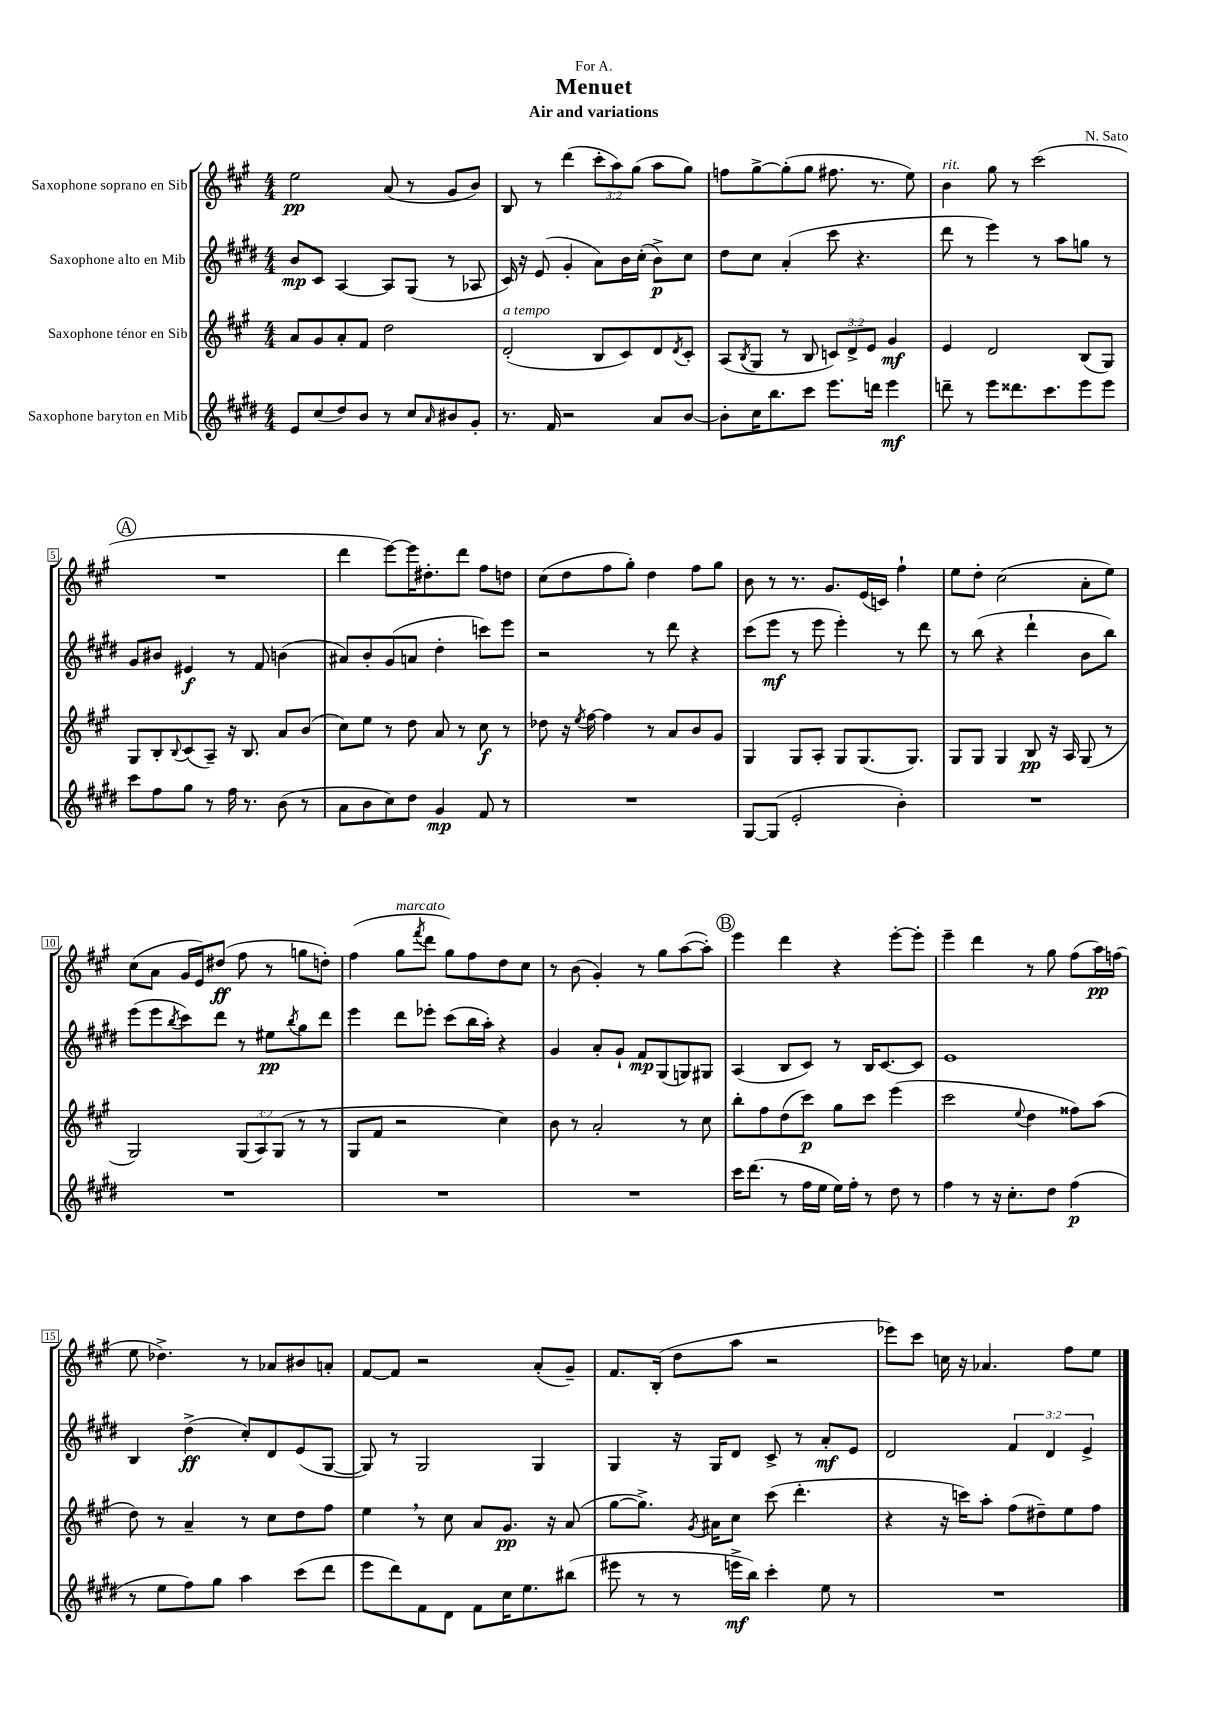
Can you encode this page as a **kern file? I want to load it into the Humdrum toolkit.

**kern	**kern	**kern	**kern
*staff4	*staff3	*staff2	*staff1
*clefG2	*clefG2	*clefG2	*clefG2
*k[f#c#g#d#]	*k[f#c#g#]	*k[f#c#g#d#]	*k[f#c#g#]
*M4/4	*M4/4	*M4/4	*M4/4
8e/L	8a/L	8b/L	2ee\
(8cc#/	8g#/	8c#/J	.
8dd#/)	8a'/	[4A/	.
8b/J	8f#/J	.	.
8r	2dd\	8A/]L	(8a/
8cc#/L	.	(8G#/J	8r
16qqa/	.	.	.
8b#/	.	8r	8g#/L
8g#'/J	.	8A-/	8b/J)
=	=	=	=
8.r	(2d'/	16c#/)	8B/
.	.	16r	.
.	.	(8e/	8r
16f#/	.	.	.
2r	.	4g#'/	(4ddd\
.	8B/L	8a\L)	12ccc#'\L
.	.	.	12aa\)
.	8c#/)	16b\L	.
.	.	.	(12gg#\J
.	.	(16cc#'\JJ	.
8a/L	8d/	8b^\L)	8aa\L
.	8qd/	.	.
[8b/J	8c#'/J	8cc#\J	8gg#\J)
=	=	=	=
8b'\]L	(8A/L	8dd#\L	8ff\L
.	8qB/	.	.
16cc#\K	8G#/J	8cc#\J	[8gg#^\
8.bb\	.	.	.
.	8r	(4a'/	(8gg#'\]
8ccc#\J	8B/	.	8gg#\J
8.eee\L	12c/L)	8ccc#\	8.ff#\
.	12d^/	.	.
.	.	4.r	.
.	12e/J	.	.
16ddd\Jk	.	.	8.r
4eee\	4g#/	.	.
.	.	.	8ee\)
=	=	=	=
8ddd~\	4e/	8ddd#\	4b\
8r	.	8r	.
8eee\L	2d/	4eee\)	8gg#\
8.ddd##\	.	.	8r
.	.	8r	(2ccc#\
8.ccc#\	.	.	.
.	.	8aa\L	.
8eee\	(8B/L	8gg\J	.
8eee\J	8G#/J)	8r	.
=	=	=	=
8ccc#\L	8G#/L	8g#/L	1r
8ff#\	8B'/	8b#/J	.
.	8qqB/	.	.
8gg#\J	(8c#/	4e#/	.
8r	8A~/J)	.	.
16ff#\	16r	8r	.
8.r	8.B/	.	.
.	.	8f#/	.
(8b\	8a/L	(4b\	.
8r	(8b/J	.	.
=	=	=	=
8a\L	8cc#\L)	8a#/L)	4ddd\
8b\	8ee\J	8b'/	.
8cc#\)	8r	(8g#/	[8eee\L)
8dd#\J	8dd\	8a/J	16eee\]K
.	.	.	8.dd#'\
4g#/	8a/	4dd#'\	.
.	8r	.	8ddd\J
8f#/	8cc#\	8ccc\L)	8ff#\L
8r	8r	8eee\J	8dd\J
=	=	=	=
1r	8dd-\	2r	(8cc#\L
.	16r	.	8dd\
.	8qee/	.	.
.	[16ff#\	.	.
.	4ff#\]	.	8ff#\
.	.	.	8gg#'\J)
.	8r	8r	4dd\
.	8a/L	8ddd#\	.
.	8b/	4r	8ff#\L
.	8g#/J	.	8gg#\J
=	=	=	=
[8G#/L	4G#/	(8ccc#\L	8b\
(8G#/]J	.	8eee\J	8r
2e'/	8G#/L	8r	8.r
.	8A'/J	8eee\	.
.	.	.	8.g#/L
.	8G#/L	4eee'\)	.
.	(8.G#/	.	(16e/L
.	.	.	16c/JJ)
4b'\)	.	8r	4ff#`\
.	8.G#/J)	.	.
.	.	8ddd#\	.
=	=	=	=
1r	8G#/L	8r	8ee\L
.	8G#/J	(8bb\	8dd'\J
.	4G#/	4r	(2cc#\
.	8B/	4ddd#`\	.
.	16r	.	.
.	16A/	.	.
.	(8G#/	8b\L	8a'\L
.	8r	8bb\J)	8ee\J)
=	=	=	=
1r	2G#/)	(8eee\L	(8cc#\L
.	.	8eee\	8a\J
.	.	8qbb/	.
.	.	8ccc#\)	16g#/LL
.	.	.	16e/J)
.	.	8ddd#\J	(8dd#/J
.	(12G#/L	8r	8ff#\
.	12A/)	.	.
.	.	8ee#\L	8r
.	(12G#/J	.	.
.	.	8qbb/	.
.	8r	8gg#\	8gg\L
.	8r	8ddd#\J	8dd'\J)
=	=	=	=
1r	8G#/L	4eee\	(4ff#\
.	8f#/J	.	.
.	2r	8ddd#\L	8gg#\L
.	.	.	8qfff#/
.	.	8eee-'\J	8ddd\J
.	.	(8ccc#\L	8gg#\L)
.	.	16bb\L	8ff#\
.	.	16aa'\JJ)	.
.	4cc#\)	4r	8dd\
.	.	.	8cc#\J
=	=	=	=
1r	8b\	4g#/	8r
.	8r	.	(8b\
.	2a'/	8a'/L	4g#'/)
.	.	8g#`/J	.
.	.	8f#/L	8r
.	.	(8G#/	8gg#\L
.	8r	8G/)	([8aa\
.	8cc#\	8G#/J	8aa'\]J)
=	=	=	=
16ccc#\LK	8bb'\L	(4A/	4eee\
(8.ddd#\J	.	.	.
.	8ff#\	.	.
8r	(8dd\	8B/L	4ddd\
16ff#\LL	8ccc#\J)	8c#/J)	.
16ee\JJ	.	.	.
16ee\LL)	8gg#\L	8r	4r
16ff#'\JJ	.	.	.
8r	8ccc#\J	16B/LK	.
.	.	[8.c#/	.
8dd#\	(4eee\	.	[8eee'\L
8r	.	8c#/]J	8eee'\]J
=	=	=	=
4ff#\	2ccc#\	1e	4eee~\
8r	.	.	4ddd\
16r	.	.	.
8.cc#'\L	.	.	.
.	8qqee/	.	.
.	4dd\	.	8r
8dd#\J	.	.	8gg#\
(4ff#\	8ff##\L)	.	(8ff#\L
.	(8aa\J	.	16aa\L)
.	.	.	(16ff\JJ
=	=	=	=
8r	8dd\)	4B/	8ee\
8ee\L	8r	.	4.dd-^\)
8ff#\)	4a~/	(4dd#^\	.
8gg#\J	.	.	.
4aa\	8r	8cc#'/L)	8r
.	8cc#\L	8d#/	8a-/L
(8ccc#\L	8dd\	(8e/	8b#/
8ddd#\J	8ff#\J	[8G#/J	8a'/J
=	=	=	=
8eee\L	4ee\	8G#/])	[8f#/L
8ddd#\)	.	8r	8f#/]J
8f#\	8r	2G#/	2r
8d#\J	8cc#\	.	.
8f#\L	8a/L	.	.
16cc#\K	8.g#/J	.	.
8.ee\	.	.	.
.	.	4G#/	(8a'/L
.	16r	.	.
(8bb#\J	(8a/	.	8g#~/J)
=	=	=	=
8eee#\	[8gg#\L	4G#/	8.f#/L
8r	8.gg#^\]J)	.	.
.	.	.	(16B'/Jk
8r	.	16r	8dd\L
.	8qg#/	.	.
.	16a#\LK	16G#/LK	.
16eee^\LL	8cc#\J	8d#/J	8aa\J
16bb\JJ)	.	.	.
4ccc#'\	(8ccc#\	8c#^/	2r
.	4.ddd'\	8r	.
8ee\	.	8a'/L	.
8r	.	8e/J	.
=	=	=	=
1r	4r	2d#/	8eee-\L)
.	.	.	8ccc#\J
.	16r	.	16cc\
.	16ccc\LK)	.	16r
.	8aa'\J	.	4.a-/
.	(8ff#\L	6f#/	.
.	8dd#~\)	.	.
.	.	6d#/	.
.	8ee\	.	8ff#\L
.	.	6e^/	.
.	8ff#\J	.	8ee\J
==	==	==	==
*-	*-	*-	*-
